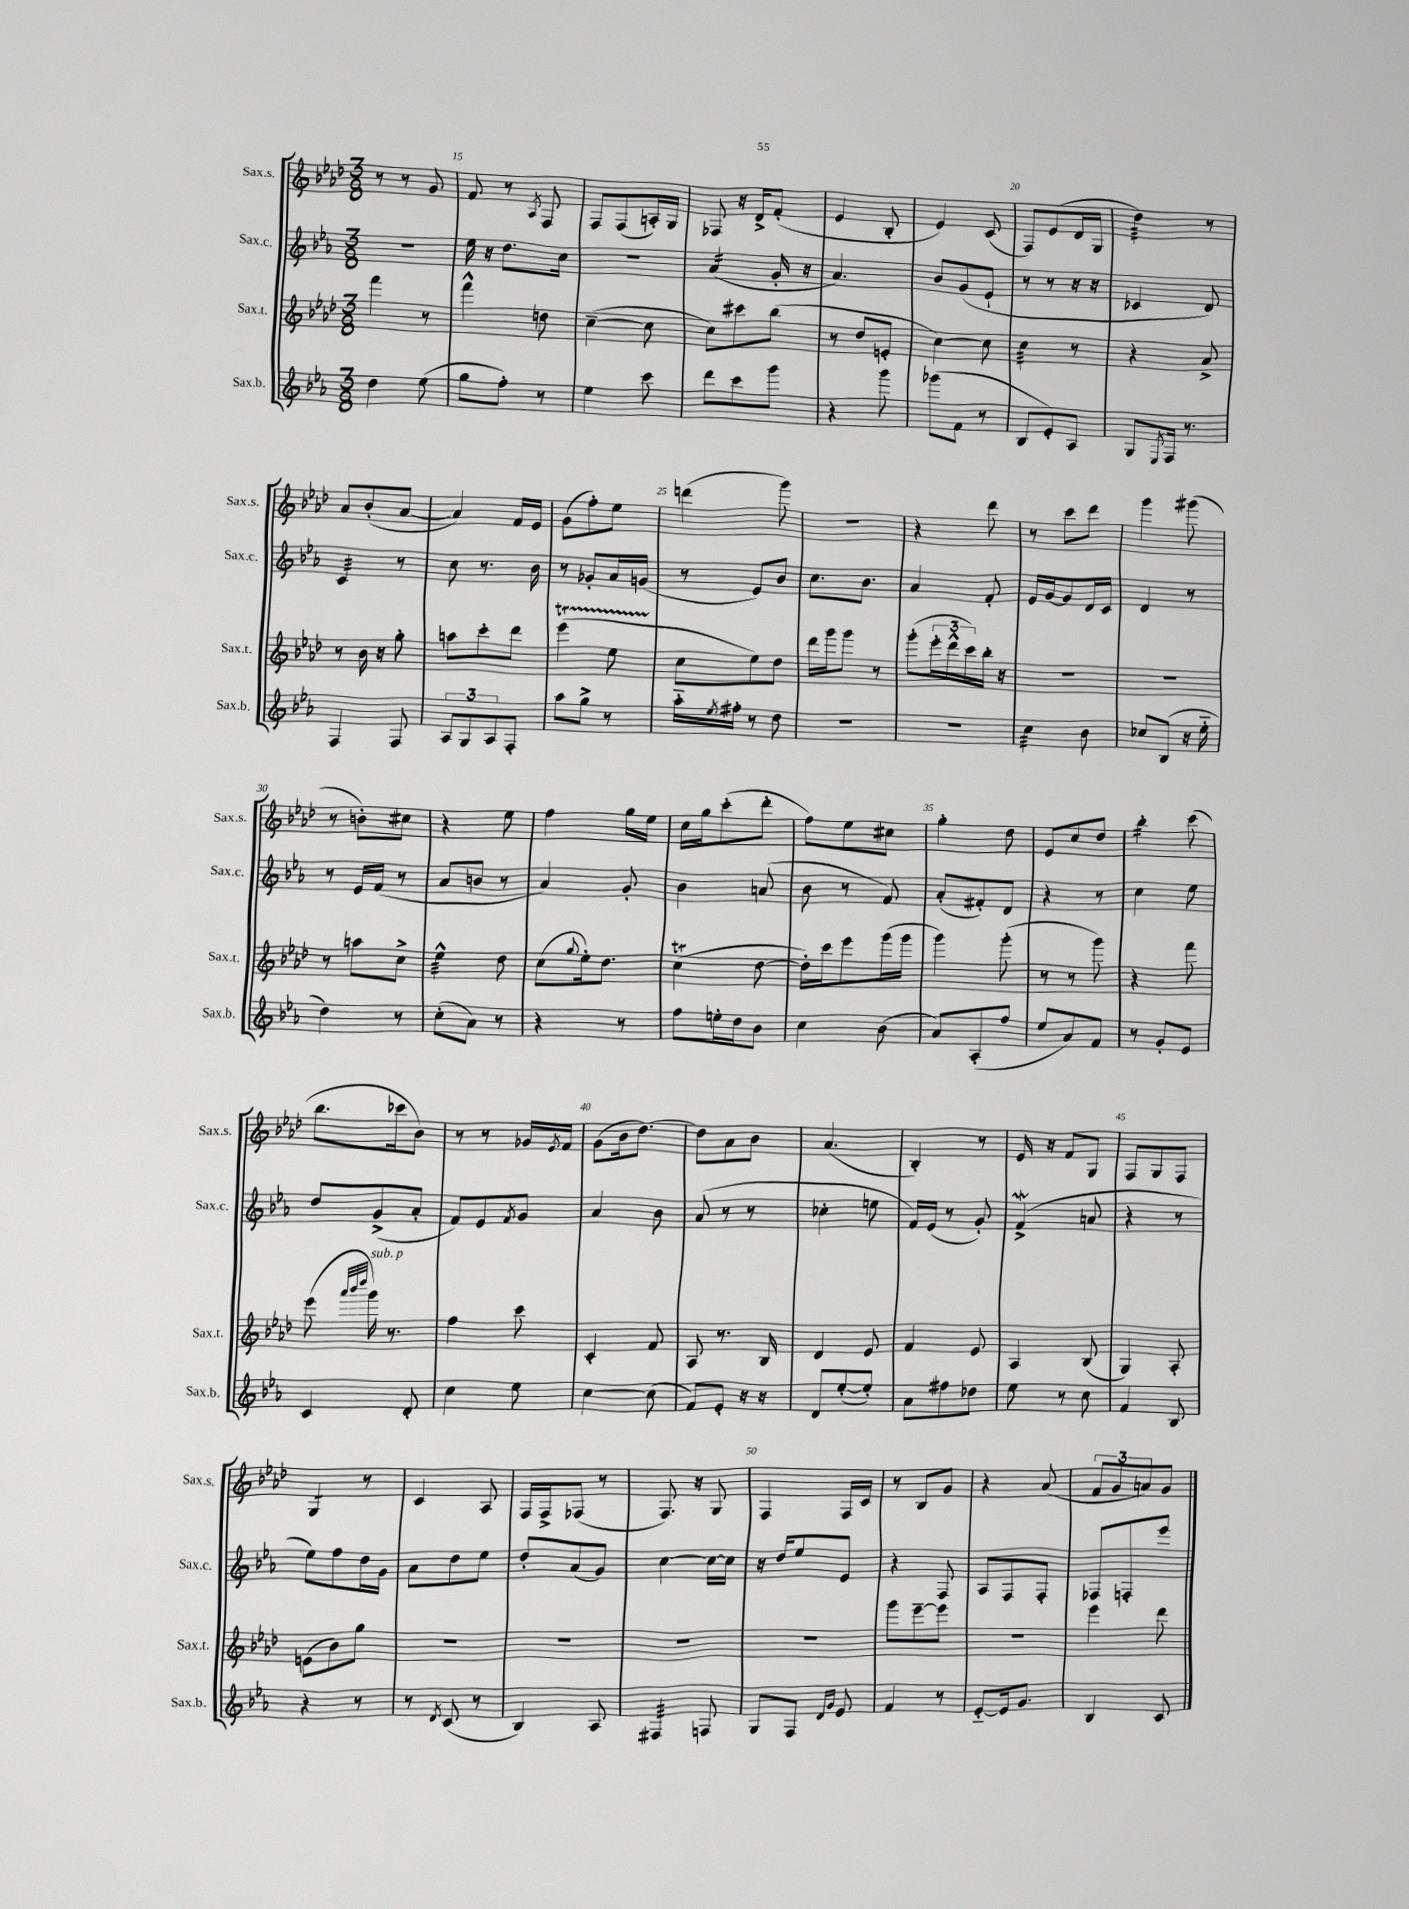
<<
\new StaffGroup <<
\new Staff = "s0" \with { instrumentName = "Sax.s." shortInstrumentName = "Sax.s." } {
    \clef treble \key aes \major \numericTimeSignature \time 3/8
    r8 r8 g'8 |
    f'8 r8 \acciaccatura { aes8 } f8 |
    f8 f8( a16-.) g16 |
    fes8 r16 des'16-> f'8-.( |
    ees'4 bes8-. |
    ees'4) c'8( |
    f8) ees'8( des'16 g16 |
    des''4:32) r8 |
    aes'8 bes'8-.( aes'8~ |
    aes'4) f'16 ees'16 |
    g'8( f''8-.) ees''8 |
    d'''4( g'''8) |
    R4. |
    r4 des'''8 |
    r8 c'''8 des'''8 |
    g'''4 gis'''8( |
    r8 b'8-.) cis''8 |
    r4 ees''8 |
    f''4 g''16 ees''16 |
    c''16 g''16 c'''8-.( des'''8-. |
    f''8) ees''8 cis''8 |
    g''4-. des''8 |
    ees'8 c''8 des''8 |
    bes''4:16-. c'''8( |
    bes''8. ces'''16 bes'8) |
    r8 r8 ges'16 \acciaccatura { ees'8 } f'16 |
    g'8( bes'16 des''8.~) |
    des''8 aes'8 bes'8 |
    aes'4.( |
    bes4-.) r8 |
    ees'16 r16 f'8 g8 |
    f8 g8 f8 |
    g4:8 r8 |
    c'4 aes8 |
    f16 f16-> fes8( r8 |
    f8.) r16 g8 |
    f4 f16 c'16 |
    r8 bes8 g'8 |
    r4 aes'8( |
    \tuplet 3/2 { f'8 g'8 a'8) } g'8 \bar "|." |
}
\new Staff = "s1" \with { instrumentName = "Sax.c." shortInstrumentName = "Sax.c." } {
    \clef treble \key ees \major \numericTimeSignature \time 3/8
    R4. |
    ees''16 r16 d''8. c''16 |
    R4. |
    aes'4:16( g'16-. r16 |
    aes'4.) |
    bes'8 g'8( ees'8-! |
    r8 r8 r16 r16 |
    ces'4 d'8) |
    c'4:32 r8 |
    c''8 r8. bes'16 |
    r8 ges'8-. aes'16 g'16( |
    r8 ees'8) bes'8 |
    c''8. bes'8. |
    aes'4 f'8-. |
    ees'16 g'16~ g'8 d'16 c'16 |
    d'4 r8 |
    r8 ees'16 f'16( r8 |
    aes'8 b'8 r8 |
    aes'4) g'8-. |
    bes'4 a'8( |
    bes'8 r8 f'8) |
    aes'8-.( fis'8-.) d'8 |
    r4 r8 |
    c''4 ees''8 |
    d''8 g'8->( aes'8-. |
    f'8) ees'8 \acciaccatura { f'8 } g'8 |
    aes'4 bes'8 |
    aes'8( r8 r8 |
    ces''4-. e''8 |
    f'16) ees'16( r8 g'8-.) |
    f'4->\mordent( a'8 |
    r4 r8 |
    ees''8) f''8 d''16 g'16 |
    aes'8 d''8 ees''8 |
    d''8-. aes'8( g'8) |
    c''4~ c''16~ c''16 |
    r16 d''16 ees''8 ees'8 |
    r4 f8 |
    aes8 f8 f8-. |
    fes8 f8-. ees'''8 \bar "|." |
}
\new Staff = "s2" \with { instrumentName = "Sax.t." shortInstrumentName = "Sax.t." } {
    \clef treble \key aes \major \numericTimeSignature \time 3/8
    f'''4 r8 |
    f'''4-^ d''8 |
    c''4~--( c''8 |
    c''8) cis'''8 bes''8( |
    r8 des''8 e'8-. |
    c''4~) c''8 |
    c''4:32 r8 |
    r4 aes'8-> |
    r8 bes'16 r16 g''8-. |
    a''8 c'''8-. des'''8 |
    ees'''4\startTrillSpan( ees''8 |
    c''8\stopTrillSpan ees''8) des''8 |
    des'''16 g'''16 g'''8 r8 |
    g'''8-.( \tuplet 3/2 { ees'''16-. des'''16-^ c'''16) } bes''16-. r16 |
    R4. |
    r4. |
    r8 a''8 c''8-> |
    ees''4:32-^ des''8 |
    c''8( \appoggiatura { g''8 } ees''16-.) des''8. |
    c''4\trill( des''8~ |
    des''16-.) c'''16 ees'''8 g'''16( g'''16 |
    g'''4) g'''8-.( |
    r8 r8 g'''8) |
    r4 f'''8 |
    ees'''8( \grace { aes'''32 bes'''32 des''''32 } g'''16^\markup { \italic "sub. p" }) r8. |
    f''4 c'''8 |
    c'4-. f'8 |
    aes8 r8. bes16 |
    des'4 ees'8 |
    f'4 ees'8 |
    aes4 bes8( |
    g4) aes8-. |
    e'8( bes'8) g''8 |
    R4. |
    R4. |
    R4. |
    R4. |
    g'''8 ees'''8~-- ees'''8 |
    R4. |
    ees'''4 des'''8 \bar "|." |
}
\new Staff = "s3" \with { instrumentName = "Sax.b." shortInstrumentName = "Sax.b." } {
    \clef treble \key ees \major \numericTimeSignature \time 3/8
    d''4 ees''8( |
    g''8 f''8-.) r8 |
    ees''4 c'''8 |
    d'''8 c'''8 g'''8 |
    r4 g'''8 |
    ges'''8( f'8 r8 |
    bes8 ees'8-.) aes8 |
    g8 \acciaccatura { ees8 } f16 r8. |
    f4 f8 |
    \tuplet 3/2 { aes8 g8 aes8 } f8-. |
    aes''8 g''8-> r8 |
    aes''16-_ \acciaccatura { ees''8 } fis''16-. r8 d''8 |
    R4. |
    R4. |
    c''4:32 bes'8 |
    ces''8 bes8( r16 ees''16-_ |
    d''4) r8 |
    c''8-.( aes'8) r8 |
    r4 r8 |
    f''8 e''16-. d''16 bes'8 |
    c''4 bes'8( |
    aes'8) aes8-.( f''8 |
    ees''8 aes'8) f'8 |
    r8 g'8-. ees'8 |
    c'4 d'8-. |
    c''4 ees''8 |
    c''4~ c''8( |
    f'8) ees'8-. r16 r16 |
    d'8 ees''8~-.( ees''8-.) |
    aes'8 fis''8 des''8 |
    ees''8 r8 c''8 |
    f'4 bes8 |
    r4 r8 |
    r8 \acciaccatura { d'8 } c'8( r8 |
    bes4) aes8 |
    fis4:32 f8 |
    g8 f8 \grace { d'16 g'16 } ees'8 |
    f'4 r8 |
    ees'8~-_ ees'16 g'8. |
    bes4 c'8 \bar "|." |
}
>>
>>
\layout { \context { \Score currentBarNumber = #14 \override BarNumber.break-visibility = ##(#f #t #t) barNumberVisibility = #(every-nth-bar-number-visible 5) } }
